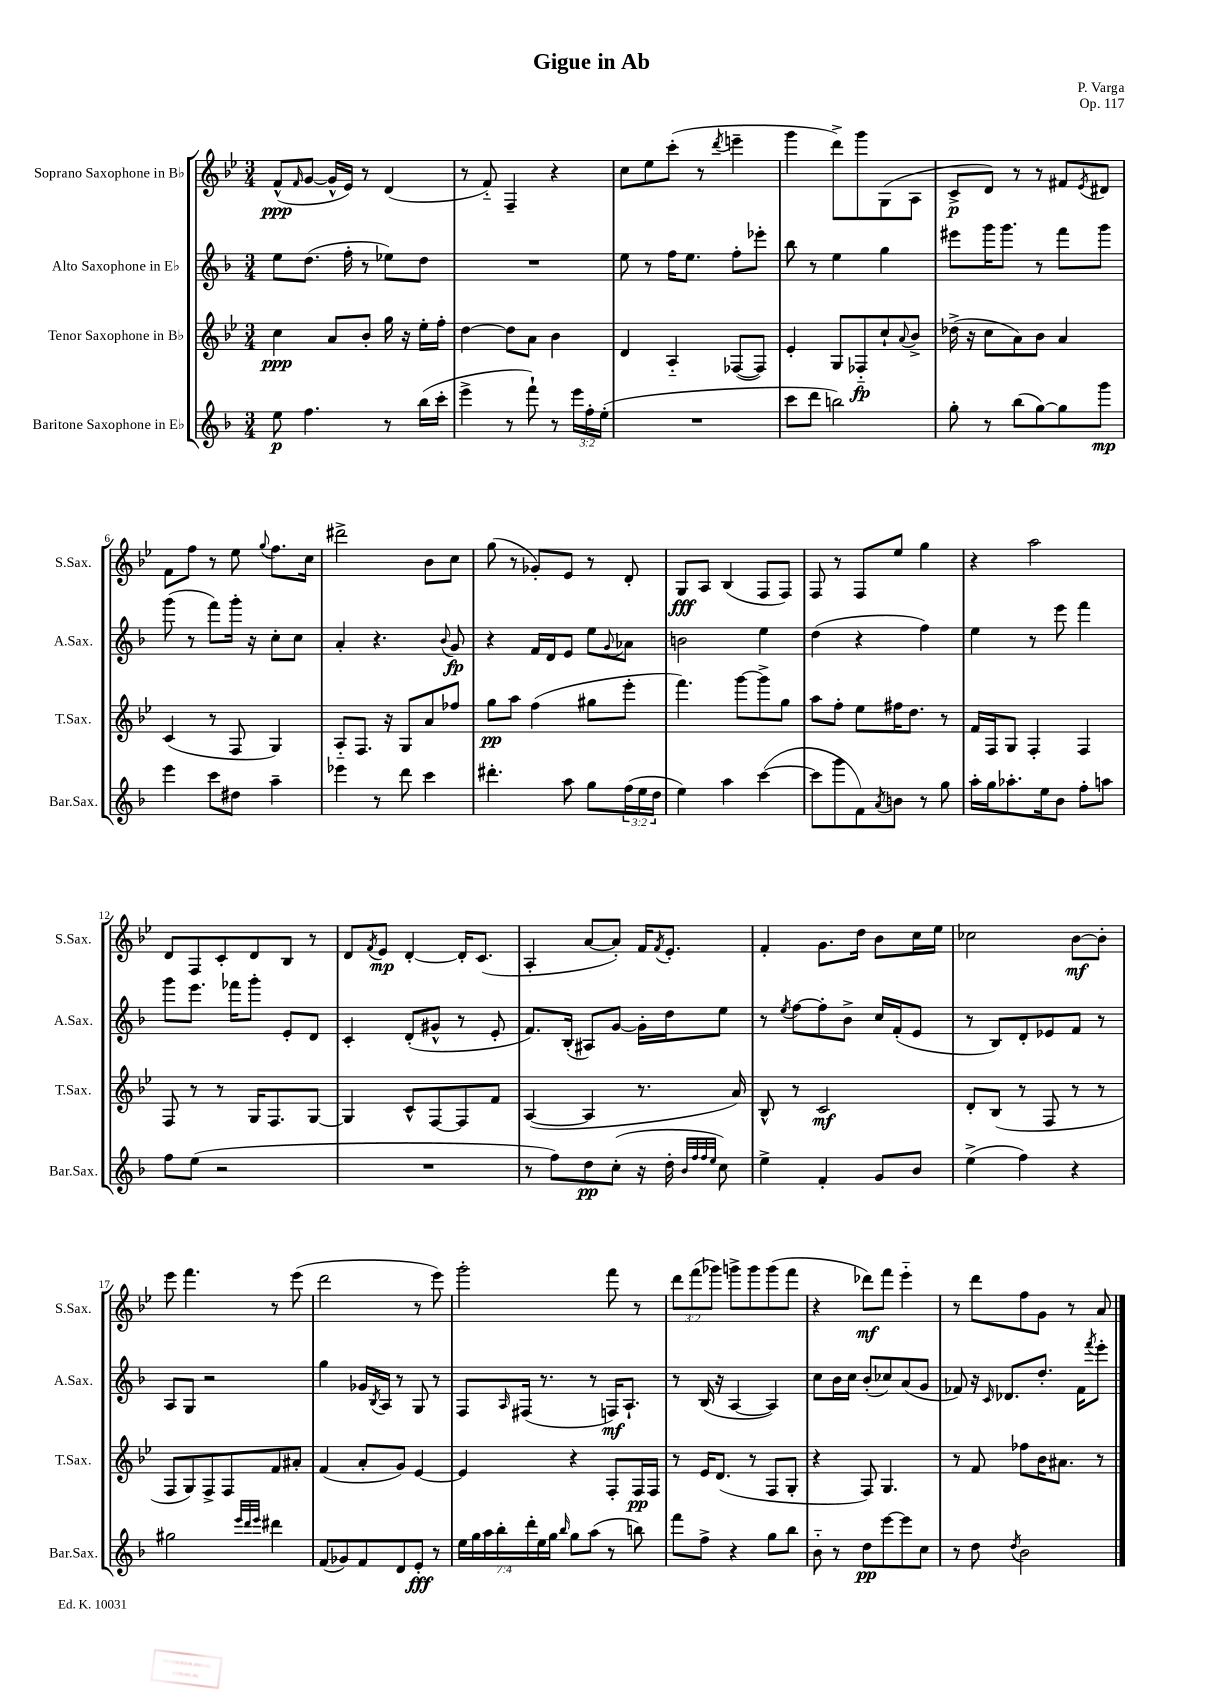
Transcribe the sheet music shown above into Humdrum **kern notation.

**kern	**dynam	**kern	**dynam	**kern	**dynam	**kern	**dynam
*part4	*part4	*part3	*part3	*part2	*part2	*part1	*part1
*staff4	*staff4	*staff3	*staff3	*staff2	*staff2	*staff1	*staff1
*I"Baritone Saxophone in E♭	*	*I"Tenor Saxophone in B♭	*	*I"Alto Saxophone in E♭	*	*I"Soprano Saxophone in B♭	*
*I'Bar.Sax.	*	*I'T.Sax.	*	*I'A.Sax.	*	*I'S.Sax.	*
*clefG2	*	*clefG2	*	*clefG2	*	*clefG2	*
*k[b-]	*	*k[b-e-]	*	*k[b-]	*	*k[b-e-]	*
*M3/4	*	*M3/4	*	*M3/4	*	*M3/4	*
=1	=1	=1	=1	=1	=1	=1	=1
8ee\	p	4cc\	ppp	8ee\L	.	(8f^^/L	ppp
.	.	.	.	.	.	16qqf/	.
4.ff\	.	.	.	(8.dd\J	.	[8g/J	.
.	.	8a/L	.	.	.	16g^^/LL]	.
.	.	.	.	16ff'\	.	16e-/JJ)	.
.	.	8b-'/J	.	8r	.	8r	.
8r	.	16gg\	.	8ee-X\L)	.	(4d/	.
.	.	16r	.	.	.	.	.
(16bb-\LL	.	16ee-'\LL	.	8dd\J	.	.	.
16ccc'\JJ	.	16ff'\JJ	.	.	.	.	.
=2	=2	=2	=2	=2	=2	=2	=2
4eee^\	.	[4dd\	.	2.r	.	8r	.
.	.	.	.	.	.	8f/)	.
8r	.	8dd\L]	.	.	.	4F~/	.
8fff`\)	.	8a\J	.	.	.	.	.
8r	.	4b-\	.	.	.	4r	.
24eee\LL	.	.	.	.	.	.	.
24ff'\	.	.	.	.	.	.	.
(24ee'\JJ	.	.	.	.	.	.	.
=3	=3	=3	=3	=3	=3	=3	=3
2.r	.	4d/	.	8ee\	.	8cc\L	.
.	.	.	.	8r	.	8ee-\	.
.	.	4A/	.	16ff\KL	.	(8ccc'\J	.
.	.	.	.	8.ee\J	.	.	.
.	.	.	.	.	.	8r	.
.	.	.	.	.	.	8qddd/	.
.	.	([8F-X/L	.	8ff'\L	.	4eeen~\	.
.	.	8F-/J])	.	8eee-X'\J	.	.	.
=4	=4	=4	=4	=4	=4	=4	=4
8ccc\L	.	4e-'/	.	8bb-\	.	4ggg\	.
8ddd\J	.	.	.	8r	.	.	.
2bbn\)	.	8G/L	.	4ee\	.	8ddd^\L)	.
.	.	8F-X/	fp	.	.	8ggg\	.
.	.	8cc`/	.	4gg\	.	(8G\	.
.	.	8qqa/	.	.	.	.	.
.	.	8b-^/J	.	.	.	8A\J	.
=5	=5	=5	=5	=5	=5	=5	=5
8gg'\	.	(16dd-X^\	.	8eee#X\L	.	8c^/L	p
.	.	16r	.	.	.	.	.
8r	.	8cc\L	.	16ggg\K	.	8d/J)	.
.	.	.	.	8.ggg\J	.	.	.
(8bb-\L	.	8a\)	.	.	.	8r	.
[8gg\)	.	8b-\J	.	8r	.	8r	.
8gg\]	.	4a/	.	8fff\L	.	8f#X/L	.
.	.	.	.	.	.	8qe-/	.
8ggg\J	mp	.	.	8ggg\J	.	8d#X/J	.
!!LO:LB:g=z
=6	=6	=6	=6	=6	=6	=6	=6
4eee\	.	(4c/	.	(8ggg\	.	8f\L	.
.	.	.	.	8r	.	8ff\J	.
8ccc\L	.	8r	.	8fff\L)	.	8r	.
8dd#X\J	.	8F/	.	16ggg'\Jk	.	8ee-\	.
.	.	.	.	16r	.	.	.
.	.	.	.	.	.	8qqgg/	.
4aa~\	.	4G/)	.	8cc'\L	.	8.ff\L	.
.	.	.	.	8cc\J	.	.	.
.	.	.	.	.	.	16cc\Jk	.
=7	=7	=7	=7	=7	=7	=7	=7
4eee-X\	.	8A/L	.	4a'/	.	2ddd#X^\	.
.	.	8.F/J	.	.	.	.	.
8r	.	.	.	4.r	.	.	.
.	.	16r	.	.	.	.	.
8ddd\	.	8G/L	.	.	.	.	.
4ccc\	.	8a/	.	.	.	8b-\L	.
.	.	.	.	8qqb-/	.	.	.
.	.	8ff-X/J	.	8g/	fp	8cc\J	.
=8	=8	=8	=8	=8	=8	=8	=8
4.ddd#X'\	.	8gg\L	pp	4r	.	(8gg\	.
.	.	8aa\J	.	.	.	8r	.
.	.	(4ff\	.	16f/LL	.	8g-X'/L)	.
.	.	.	.	16d/J	.	.	.
8aa\	.	.	.	8e/J	.	8e-/J	.
8gg\L	.	8gg#X\L	.	8ee\L	.	8r	.
.	.	.	.	8qqg/	.	.	.
(24ff\L	.	8eee-'\J	.	8a-X\J	.	8d'/	.
24ee\	.	.	.	.	.	.	.
24dd\JJ	.	.	.	.	.	.	.
=9	=9	=9	=9	=9	=9	=9	=9
4ee\)	.	4.fff\)	.	2bn\	.	8G/L	fff
.	.	.	.	.	.	8A/J	.
4aa\	.	.	.	.	.	(4B-/	.
.	.	[8ggg\L	.	.	.	.	.
([4ccc\	.	8ggg^\]	.	4ee\	.	8F/L	.
.	.	8gg\J	.	.	.	8F/J)	.
=10	=10	=10	=10	=10	=10	=10	=10
8ccc\L]	.	8aa\L	.	(4dd\	.	8F/	.
8ggg\	.	8ff'\J	.	.	.	8r	.
8f\)	.	8ee-\L	.	4r	.	8F/L	.
8qa/	.	.	.	.	.	.	.
8bn\J	.	16ff#X\K	.	.	.	8ee-/J	.
.	.	8.dd\J	.	.	.	.	.
8r	.	.	.	4ff\)	.	4gg\	.
8gg\	.	8r	.	.	.	.	.
=11	=11	=11	=11	=11	=11	=11	=11
16aa'\LL	.	16f/LL	.	4ee\	.	4r	.
16gg\J	.	16F/J	.	.	.	.	.
8.aa-X'\	.	8G/J	.	.	.	.	.
.	.	4F'/	.	8r	.	2aa\	.
16ee\k	.	.	.	.	.	.	.
8b-\J	.	.	.	8eee\	.	.	.
8ff'\L	.	4F/	.	4fff\	.	.	.
8aan\J	.	.	.	.	.	.	.
!!LO:LB:g=z
=12	=12	=12	=12	=12	=12	=12	=12
8ff\L	.	8F/	.	8ggg\L	.	8d/L	.
(8ee\J	.	8r	.	8.eee\J	.	8F/	.
2r	.	8r	.	.	.	8c'/	.
.	.	.	.	16fff-X\KL	.	.	.
.	.	16G/KL	.	8ggg'\J	.	8d/	.
.	.	8.F/	.	.	.	.	.
.	.	.	.	8e'/L	.	8B-/J	.
.	.	[8G/J	.	8d/J	.	8r	.
=13	=13	=13	=13	=13	=13	=13	=13
2.r	.	4G/]	.	4c'/	.	8d/L	.
.	.	.	.	.	.	8qf/	.
.	.	.	.	.	.	8e-/J	mp
.	.	8c^^/L	.	(8d'/L	.	[4d'/	.
.	.	[8F/	.	8g#X^^/J	.	.	.
.	.	8F/]	.	8r	.	16d'/KL]	.
.	.	.	.	.	.	(8.c/J	.
.	.	8f/J	.	8e'/	.	.	.
=14	=14	=14	=14	=14	=14	=14	=14
8r	.	([4A/	.	8.f/L)	.	4A'/	.
8ff\L)	.	.	.	.	.	.	.
.	.	.	.	(16B-'/Jk	.	.	.
8dd\	pp	4A/]	.	8A#X/L)	.	[8a/L	.
(8cc'\J	.	.	.	[8g/J	.	8a'/J])	.
16r	.	8.r	.	16g'\LL]	.	16f/KL	.
.	.	.	.	.	.	8qf/	.
16dd'\	.	.	.	16dd\J	.	8.e-'/J	.
32qqb-/LLL	.	.	.	.	.	.	.
32qqff/	.	.	.	.	.	.	.
32qqff/	.	.	.	.	.	.	.
32qqee/JJJ	.	.	.	.	.	.	.
8cc\)	.	.	.	8ee\J	.	.	.
.	.	16a/)	.	.	.	.	.
=15	=15	=15	=15	=15	=15	=15	=15
4ee^\	.	8B-^^/	.	8r	.	4f'/	.
.	.	.	.	8qee/	.	.	.
.	.	8r	.	[8ff\L	.	.	.
4f'/	.	2c/	mf	8ff'\]	.	8.g\L	.
.	.	.	.	8b-^\J	.	.	.
.	.	.	.	.	.	16dd\Jk	.
8g/L	.	.	.	16cc/LL	.	8b-\L	.
.	.	.	.	(16f'/J	.	.	.
8b-/J	.	.	.	8e/J	.	16cc\L	.
.	.	.	.	.	.	16ee-\JJ	.
=16	=16	=16	=16	=16	=16	=16	=16
(4ee^\	.	8d'/L	.	8r	.	2cc-X\	.
.	.	(8B-/J	.	8B-/L)	.	.	.
4ff\)	.	8r	.	8d'/	.	.	.
.	.	8F/	.	8e-X/	.	.	.
4r	.	8r	.	8f/J	.	[8b-\L	mf
.	.	8r	.	8r	.	8b-'\J]	.
!!LO:LB:g=z
=17	=17	=17	=17	=17	=17	=17	=17
2gg#X\	.	8F/L	.	8A/L	.	8eee-\	.
.	.	8G/)	.	8G/J	.	4.fff\	.
.	.	8F^/	.	2r	.	.	.
.	.	8F/	.	.	.	.	.
32qqeee/LLL	.	.	.	.	.	.	.
32qqddd/	.	.	.	.	.	.	.
32qqeee/JJJ	.	.	.	.	.	.	.
4ddd#X\	.	8f/	.	.	.	8r	.
.	.	8a#X'/J	.	.	.	(8eee-\	.
=18	=18	=18	=18	=18	=18	=18	=18
(8f/L	.	(4f/	.	4gg\	.	2ddd\	.
8g-X/)	.	.	.	.	.	.	.
8f/	.	8a'/L	.	16g-X/LL	.	.	.
.	.	.	.	8qB-/	.	.	.
.	.	.	.	16A/JJ	.	.	.
8d/	.	8g/J)	.	8r	.	.	.
8e'/J	fff	[4e-/	.	8G/	.	8r	.
8r	.	.	.	8r	.	8eee-\)	.
=19	=19	=19	=19	=19	=19	=19	=19
28ee\LL	.	4e-/]	.	8F/L	.	2ggg'\	.
28gg\	.	.	.	.	.	.	.
28aa\	.	.	.	.	.	.	.
28bb-'\	.	.	.	.	.	.	.
.	.	.	.	16qqA/	.	.	.
.	.	.	.	(16F#X/Jk	.	.	.
28ddd'\	.	.	.	.	.	.	.
28ee\	.	.	.	.	.	.	.
.	.	.	.	8.r	.	.	.
28gg\JJ	.	.	.	.	.	.	.
16qqbb-/	.	.	.	.	.	.	.
8gg\L	.	4r	.	.	.	.	.
(8aa\J	.	.	.	8r	.	.	.
8r	.	8F'/L	.	16Fn/KL)	mf	8fff\	.
.	.	.	.	8.A`/J	.	.	.
8bbn\)	.	16F/L	pp	.	.	8r	.
.	.	16F/JJ	.	.	.	.	.
=20	=20	=20	=20	=20	=20	=20	=20
8fff\L	.	8r	.	8r	.	12ddd\L	.
.	.	.	.	.	.	(12fff\	.
8ff^\J	.	16e-/KL	.	(16B-/	.	.	.
.	.	.	.	.	.	12ggg-X\J)	.
.	.	(8.d/J	.	16r	.	.	.
4r	.	.	.	[4A/	.	8gggn^\L	.
.	.	8r	.	.	.	8ggg\	.
8gg\L	.	8F/L	.	4A/])	.	(8ggg\	.
8bb-\J	.	8G'/J	.	.	.	8fff\J	.
=21	=21	=21	=21	=21	=21	=21	=21
8b-\	.	4r	.	8cc\L	.	4r	.
8r	.	.	.	16b-\L	.	.	.
.	.	.	.	16cc\JJ	.	.	.
8dd\L	pp	8F/)	.	(8b-'/L	.	8ddd-X\L)	mf
[8eee\	.	4.G/	.	8cc-X/)	.	8fff\J	.
8eee\]	.	.	.	(8a/	.	4eee-\	.
8cc\J	.	.	.	8g/J	.	.	.
=22	=22	=22	=22	=22	=22	=22	=22
8r	.	8r	.	8f-X/)	.	8r	.
8dd\	.	8f/	.	16r	.	8ddd\L	.
.	.	.	.	16qqc/	.	.	.
.	.	.	.	8.d-X/L	.	.	.
8qdd/	.	.	.	.	.	.	.
2b-\	.	8ff-X\L	.	.	.	8ff\	.
.	.	16b-\K	.	8.dd'/J	.	8g\J	.
.	.	8.a#X\J	.	.	.	.	.
.	.	.	.	.	.	8r	.
.	.	.	.	16f-\KL	.	.	.
.	.	.	.	8qfff/	.	.	.
.	.	8r	.	8eee'\J	.	8a/	.
==	==	==	==	==	==	==	==
*-	*-	*-	*-	*-	*-	*-	*-
